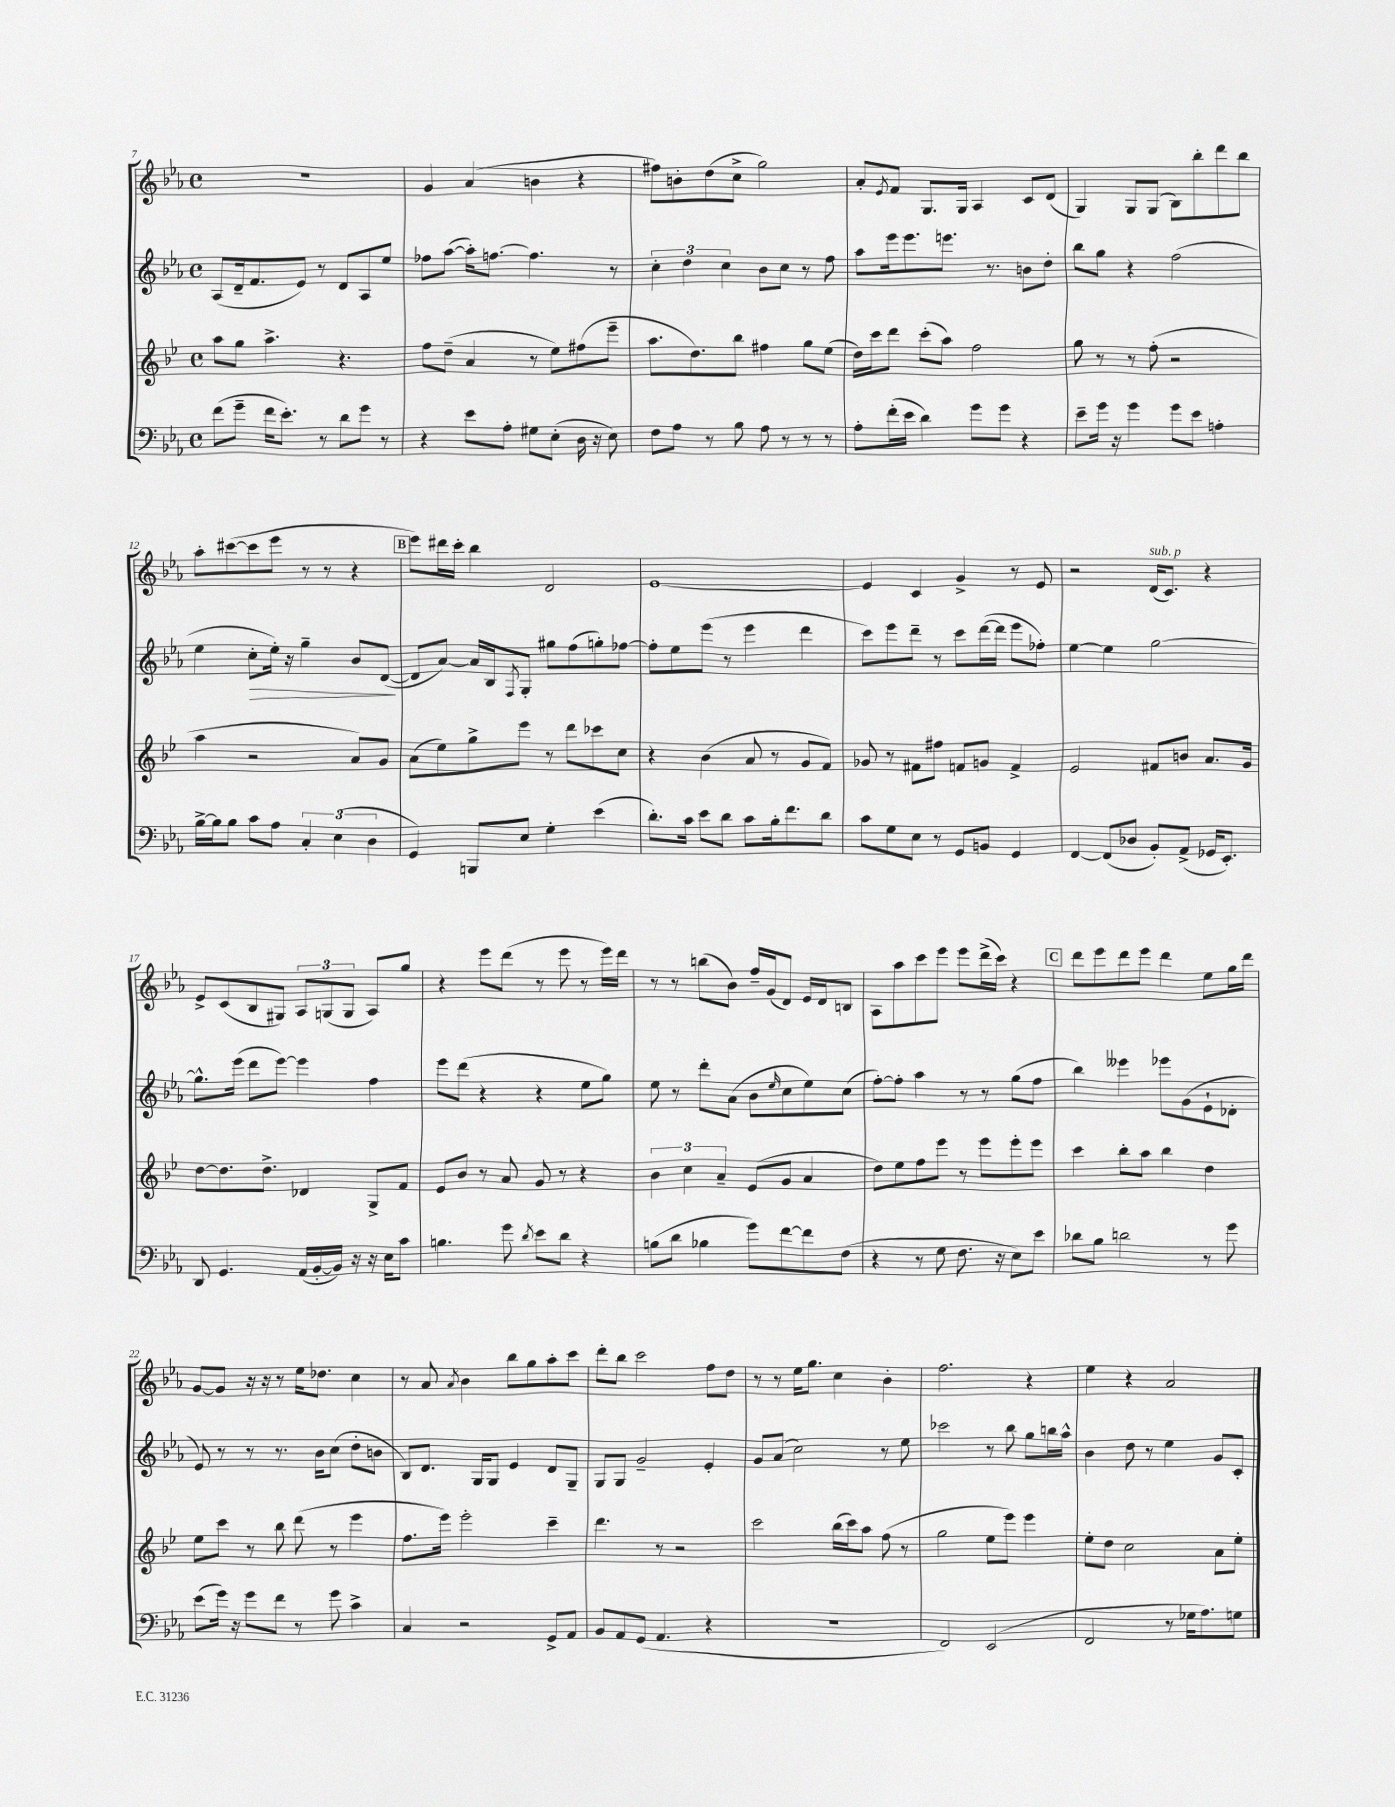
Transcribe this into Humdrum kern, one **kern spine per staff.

**kern	**kern	**kern	**dynam	**kern
*part4	*part3	*part2	*part2	*part1
*staff4	*staff3	*staff2	*staff2	*staff1
*clefF4	*clefG2	*clefG2	*	*clefG2
*k[b-e-a-]	*k[b-e-]	*k[b-e-a-]	*	*k[b-e-a-]
*M4/4	*M4/4	*M4/4	*	*M4/4
*met(c)	*met(c)	*met(c)	*	*met(c)
=7	=7	=7	=7	=7
(8f\L	8aa\L	(8A-/L	.	1r
8g~\J	8gg\J	16d~/k	.	.
.	.	8.f/	.	.
16f\KL	4.aa^\	.	.	.
8.e-'\J)	.	.	.	.
.	.	8e-/J)	.	.
8r	.	8r	.	.
8d\L	4.r	8d/L	.	.
8g\J	.	8A-/	.	.
8r	.	8ee-/J	.	.
=8	=8	=8	=8	=8
4r	8ff\L	8ff-X\L	.	4g/
.	(8dd~\J	([8aa-\J	.	.
8e-\L	4a/	16aa-'\KL])	.	(4a-/
.	.	[8.ffn\J	.	.
8A-'\J	.	.	.	.
8G#X\L	8r	4.ff\]	.	4bn\
(8E-'\J	8ee-\L)	.	.	.
16D\	(8ff#X\	.	.	4r
16r	.	.	.	.
8E-\)	8eee-~\J	8r	.	.
=9	=9	=9	=9	=9
8F\L	8.aa\L	6cc'\	.	8ff#X\L)
8A-\J	.	.	.	8bn'\
.	.	6dd\	.	.
.	8.dd\)	.	.	.
8r	.	.	.	(8dd\
.	.	6cc\	.	.
8B-\	8bb-\J	.	.	8cc^\J
8A-\	4ff#X\	8b-\L	.	2gg\)
8r	.	8cc\J	.	.
8r	8gg\L	8r	.	.
8r	(8ee-\J	8ff\	.	.
=10	=10	=10	=10	=10
8A-'\L	16dd\LL)	8aa-\L	.	8a-'/L
.	16ccc\J	.	.	.
.	.	.	.	8qe-/
(16f'\L	8ddd\J	16eee-\k	.	8f/J
16e-\JJ	.	8.eee-\	.	.
4d\)	(8ccc'\L	.	.	8.G/L
.	8aa\J)	8.eeen\J	.	.
.	.	.	.	16G/Jk
8g\L	2ff\	.	.	4A-/
.	.	8.r	.	.
8g\J	.	.	.	.
4r	.	8bn\L	.	8c/L
.	.	8dd'\J	.	(8d/J
=11	=11	=11	=11	=11
8e-~\L	8gg\	8bb-\L	.	4G/)
16g\Jk	8r	8gg\J	.	.
16r	.	.	.	.
4g\	8r	4r	.	8G/L
.	(8ff'\	.	.	(8G/J
8g\L	2r	(2ff\	.	8B-\L)
8e-\J	.	.	.	8bb-'\
4An'\	.	.	.	8ddd\
.	.	.	.	8bb-\J
!!LO:LB:g=z
=12	=12	=12	=12	=12
[16B-^\LL	4aa\	4ee-\	.	8aa-'\L
16B-\J]	.	.	.	.
8B-\J	.	.	.	([8ccc#X\
!	!	!	!LO:HP:b	!
8c\L	2r	8cc'\L	>	8ccc#\]
8A-\J	.	16ee-'\Jk)	.	8eee-\J
.	.	16r	.	.
6C'/	.	4gg~\	.	8r
.	.	.	.	8r
(6E-\	.	.	.	.
.	8a/L)	8b-/L	.	4r
6D\	.	.	.	.
.	8g/J	([8d/J	.	.
.	.	.	]	.
!!LO:REH:place=s1:t=B
=13	=13	=13	=13	=13
4GG/)	(8a\L	8d/L]	.	8eee-\L)
.	8ee-\)	[8a-/J)	.	16ddd#X\L
.	.	.	.	16ccc'\JJ
8BBBn/L	8gg^\	16a-/LL]	.	4bb-\
.	.	16B-/J	.	.
.	.	8qF/	.	.
8E-/J	8eee-\J	8G'/J	.	.
4G'\	8r	8gg#X\L	.	2d/
.	8ddd\L	(8ff\	.	.
(4e-\	8ccc-X\	8ggn'\)	.	.
.	8cc\J	[8ff-X\J	.	.
=14	=14	=14	=14	=14
8.d'\L)	4r	8ff-'\L]	.	[1e-
.	.	8ee-\	.	.
16c\Jk	.	.	.	.
8e-\L	(4b-\	(8eee-\J	.	.
8d\J	.	8r	.	.
8c\L	8a/	4eee-\	.	.
16B-'\k	8r	.	.	.
8.f\	.	.	.	.
.	8g/L	4ddd\	.	.
8d\J	8f/J)	.	.	.
=15	=15	=15	=15	=15
8c\L	8g-X/	8ccc\L)	.	4e-/]
8G\	8r	8eee-\	.	.
8E-\J	8f#X\L	8ddd~\J	.	4c/
8r	8ff#X\J	8r	.	.
8GG/L	8fn/L	8ccc\L	.	4g^/
8BBn/J	8gn/J	([16ddd\L	.	.
.	.	16ddd\JJ]	.	.
4GG/	4f^/	8eee-\L	.	8r
.	.	8ff-X'\J)	.	8e-/
=16	=16	=16	=16	=16
[4FF/	2e-/	[4ee-\	.	2r
(8FF/L]	.	4ee-\]	.	.
8D-X/J	.	.	.	.
!	!	!	!	!LO:TX:a:i:t=sub. p
8BB-'/L)	8f#X/L	[2gg\	.	(16d/KL
.	.	.	.	8.c/J)
(8AA-^/J	8bn/J	.	.	.
16GG-X/KL	8.a/L	.	.	4r
8.EE-'/J)	.	.	.	.
.	16g/Jk	.	.	.
!!LO:LB:g=z
=17	=17	=17	=17	=17
8DD/	[8dd\L	8.gg^^\L]	.	8e-^/L
4.GG/	8.dd\]	.	.	(8c/
.	.	(16eee-\Jk	.	.
.	.	8ddd\L	.	8B-/
.	8.dd^\J	.	.	.
.	.	[8eee-\J)	.	8G#X/J)
(16AA-/LL	4d-X/	4eee-\]	.	12A-/L
[16BB-'/	.	.	.	.
.	.	.	.	(12Gn/
16BB-/JJ])	.	.	.	.
.	.	.	.	12G/J
16r	.	.	.	.
16r	8G^/L	4ff\	.	8A-/L)
16E-\KL	.	.	.	.
8c\J	8f/J	.	.	8gg/J
=18	=18	=18	=18	=18
4.Bn\	8e-/L	8eee-\L	.	4r
.	8b-/J	(8ddd\J	.	.
.	8r	4r	.	8eee-\L
8g\	8a/	.	.	(8ddd\J
8qd/	.	.	.	.
8e-\L	8g/	4r	.	8r
8d\J	8r	.	.	8eee-\
4r	4r	8ee-\L	.	8r
.	.	8gg\J)	.	16eee-\LL)
.	.	.	.	16ddd\JJ
=19	=19	=19	=19	=19
(8Bn\L	6b-\	8ee-\	.	8r
8d\J	.	8r	.	8r
.	6cc\	.	.	.
4B-X\	.	8ddd'\L	.	(8bbn\L
.	6a~/	.	.	.
.	.	(8a-\J	.	8b-\J)
8g\L)	(8e-/L	8b-\L	.	16ff~/LL
.	.	.	.	(16g/J
.	.	16qqee-/	.	.
[8f\	8g/J	8cc\	.	8d/J)
8f\]	4a/	8ee-\)	.	16e-/LL
.	.	.	.	16d/J
(8F\J	.	(8cc\J	.	8Bn/J
=20	=20	=20	=20	=20
4r	8dd\L)	[8ff'\L)	.	8A-\L
.	8ee-\	8ff'\J]	.	8aa-\
8r	8ff\	4aa-\	.	8ccc\
8G\	8eee-\J	.	.	8eee-\J
8.F\	8r	8r	.	8eee-\L
.	8eee-\L	8r	.	(16ddd^\L
16r	.	.	.	16ccc\JJ)
8E-\L)	8eee-'\	(8gg\L	.	4r
8e-\J	8eee-\J	8ff\J	.	.
!!LO:REH:place=s1:t=C
=21	=21	=21	=21	=21
8d-X\L	4ccc\	4bb-\)	.	8ddd\L
8B-\J	.	.	.	8eee-\
2dn\	8bb-'\L	4eee--X\	.	8ddd\
.	8aa\J	.	.	8eee-\J
.	4bb-\	8eee-X\L	.	4ddd\
.	.	(8g\	.	.
8r	4dd\	8e-`\	.	8ee-\L
8g\	.	8d-X'\J	.	16gg\L
.	.	.	.	16ddd\JJ
!!LO:LB:g=z
=22	=22	=22	=22	=22
(8e-\L	8ee-\L	8e-/)	.	[8g/L
16g\Jk)	8ccc\J	8r	.	8g/J]
16r	.	.	.	.
8g\L	8r	8r	.	16r
.	.	.	.	16r
8f\J	8bb-\	8.r	.	8r
8r	(8ddd\	.	.	16ee-\KL
.	.	16b-\KL	.	8.dd-X\J
8g\	8r	(8cc\J	.	.
4c^\	4eee-\	8dd'\L	.	4cc\
.	.	8bn\J	.	.
=23	=23	=23	=23	=23
4C/	8.ff\L	8B-/L)	.	8r
.	.	8.d/J	.	8a-/
.	16eee-\Jk)	.	.	.
.	.	.	.	8qa-/
2r	2eee-'\	.	.	4b-\
.	.	16G/KL	.	.
.	.	8G/J	.	.
.	.	4e-/	.	8bb-\L
.	.	.	.	8gg\
8GG^/L	4ccc~\	8d/L	.	8aa-'\
8AA-/J	.	8G~/J	.	8ccc\J
=24	=24	=24	=24	=24
8BB-/L	4.ddd\	8G/L	.	8ddd'\L
8AA-/	.	8G/J	.	8bb-\J
(8GG/J	.	2g~/	.	2ccc\
4.AA-/	8r	.	.	.
.	2r	.	.	.
4r	.	4e-'/	.	8ff\L
.	.	.	.	8dd\J
=25	=25	=25	=25	=25
1r	2ccc\	8g/L	.	8r
.	.	(8a-/J	.	8r
.	.	2cc\)	.	16ee-\KL
.	.	.	.	8.gg\J
.	(16bb-\LL	.	.	4cc\
.	16ccc\J)	.	.	.
.	8aa\J	.	.	.
.	(8ff\	8r	.	4b-'\
.	8r	8ee-\	.	.
=26	=26	=26	=26	=26
2FF/)	2gg\	2ccc-X\	.	2.ff\
(2EE-/	8ee-\L	8r	.	.
.	8eee-\J)	8bb-\	.	.
.	4eee-\	8gg\L	.	4r
.	.	16bbn\L	.	.
.	.	16aa-^^\JJ	.	.
=27	=27	=27	=27	=27
2FF/	8ee-'\L	4b-\	.	4ee-\
.	8dd\J	.	.	.
.	2cc\	8dd\	.	4r
.	.	8r	.	.
8r	.	4ee-\	.	2a-/
16G-X\KL	.	.	.	.
8.A-\)	.	.	.	.
.	8a\L	8g/L	.	.
8Gn\J	8ee-'\J	8c'/J	.	.
==	==	==	==	==
*-	*-	*-	*-	*-
